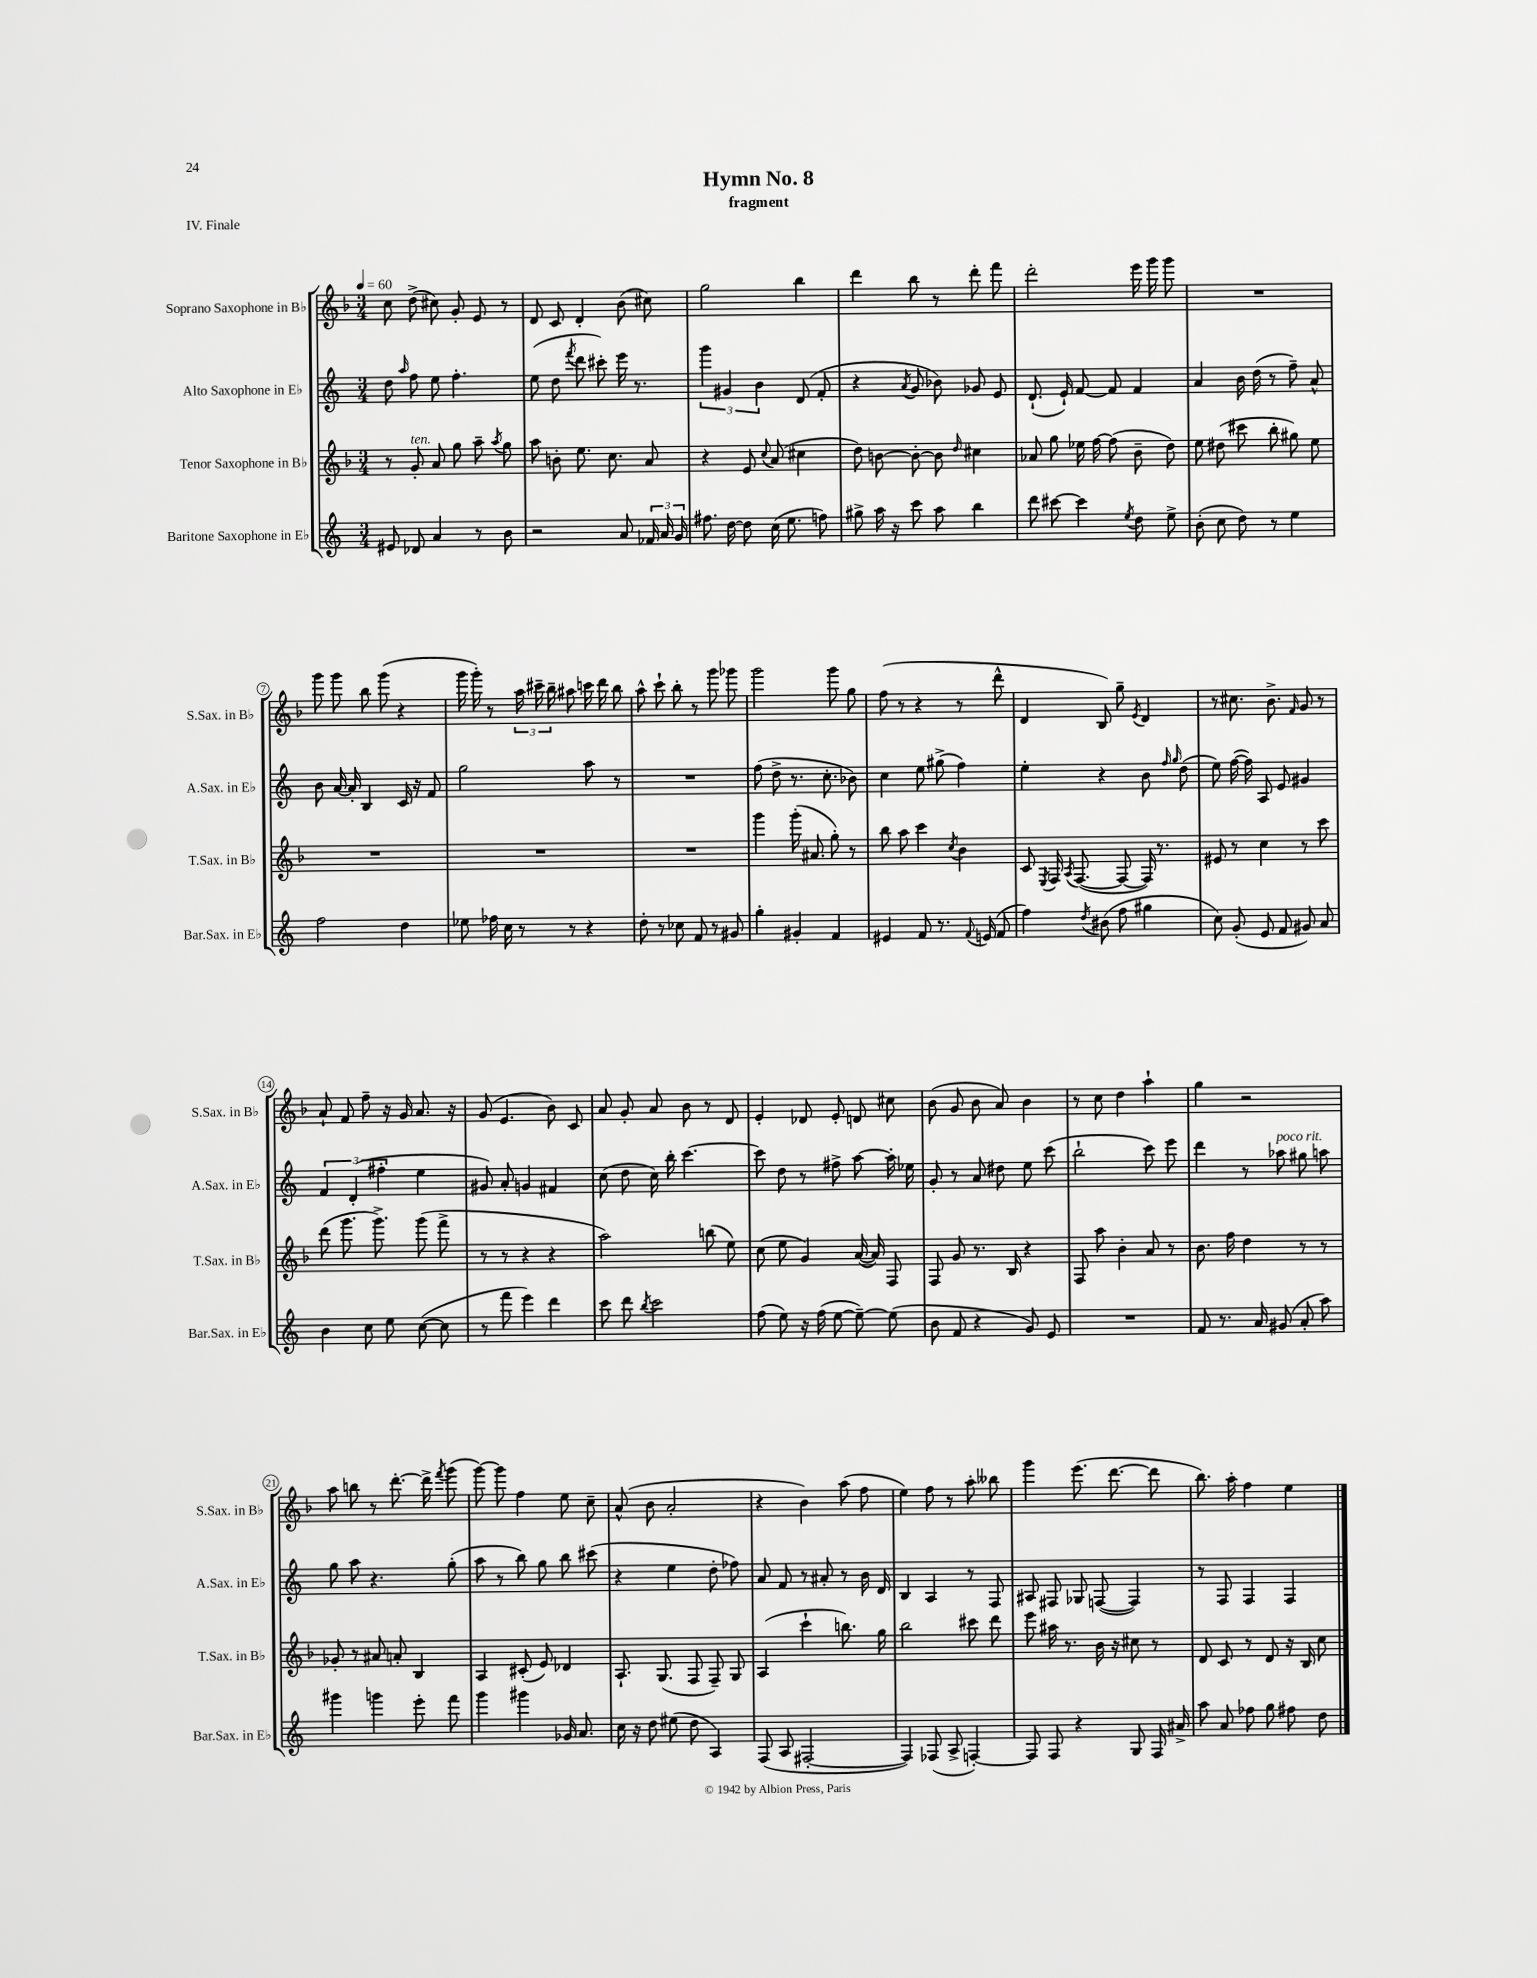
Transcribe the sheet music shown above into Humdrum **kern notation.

**kern	**kern	**kern	**kern
*part4	*part3	*part2	*part1
*staff4	*staff3	*staff2	*staff1
*I"Baritone Saxophone in E♭	*I"Tenor Saxophone in B♭	*I"Alto Saxophone in E♭	*I"Soprano Saxophone in B♭
*I'Bar.Sax. in E♭	*I'T.Sax. in B♭	*I'A.Sax. in E♭	*I'S.Sax. in B♭
*clefG2	*clefG2	*clefG2	*clefG2
*k[]	*k[b-]	*k[]	*k[b-]
*M3/4	*M3/4	*M3/4	*M3/4
*MM60	*MM60	*MM60	*MM60
=1	=1	=1	=1
8e#X/	8r	8dd\	8cc\
.	.	16qqaa/	.
!	!LO:TX:a:i:t=ten.	!	!
8d-X/	8g'/	8ff\	(8dd^\
4a/	8a/	8ee\	8cc#X\)
.	8gg\	4.ff'\	8g'/
8r	8aa~\	.	8e/
.	8qaa/	.	.
8b\	8gg\	.	8r
=2	=2	=2	=2
2r	8aa\	(8ee\	8d/
.	8bn'\	8dd\	8c/
.	.	8qfff/	.
.	8.ee\	8ddd\	4d'/
.	.	8ccc#X'\)	.
.	8.cc\	.	.
8a/	.	16eee\	(8b-\
.	.	8.r	.
24f-X/	8a/	.	8cc#X\)
24a/	.	.	.
24g/	.	.	.
=3	=3	=3	=3
8.ff#X\	4r	6ggg\	2gg\
.	.	6g#X/	.
[16dd\	.	.	.
8dd\]	8e/	.	.
.	.	6b\	.
.	8qqcc/	.	.
(16cc\	(8a/	.	.
8.ee\	.	.	.
.	4cc#X\	(8d/	4bb-\
8ffn\)	.	8f'/	.
=4	=4	=4	=4
8gg#X^\	8dd\)	4r	4ddd\
16aa\	[8bn\	.	.
16r	.	.	.
.	.	8qa/	.
8ccc\	8b'\_	8g/	8bb-\
8aa\	8b\]	8b-X\)	8r
.	16qqdd/	.	.
4bb\	4cc#X\	8g-X/	8ddd'\
.	.	8e/	8fff\
=5	=5	=5	=5
8ddd\	8a-X/	(8.d`/	2ddd'\
[8ccc#X\	8gg\	.	.
.	.	16e`/)	.
4ccc#\]	16ee-X\	[8f/	.
.	[16ff\	.	.
.	(8ff\]	8f/]	.
8qee/	.	.	.
8dd\	8b-~\	4f/	16eee\
.	.	.	16ggg\
8ee^\	8dd\)	.	8ggg\
=6	=6	=6	=6
(8b'\	8ee\	4a/	2.r
8cc\	(8dd#X\	.	.
8dd\)	8ccc#X\	16b\	.
.	.	(16dd\	.
8r	8bb-'\	8r	.
4ee\	8gg#X\)	8ff~\)	.
.	8ee\	8a^^/	.
!!LO:LB:g=z
=7	=7	=7	=7
2ff\	2.r	8b\	8ggg\
.	.	[16a/	8ggg\
.	.	16a'/]	.
.	.	4B/	8bb-\
.	.	.	(8ggg\
4dd\	.	16c/	4r
.	.	16r	.
.	.	8f/	.
=8	=8	=8	=8
8ee-X\	2.r	2gg\	16ggg\
.	.	.	16ggg'\)
16ff-X\	.	.	8r
16cc\	.	.	.
8r	.	.	24aa\
.	.	.	24ccc#X~\
.	.	.	24bb-~\
8r	.	.	8aa#X\
4r	.	8aa\	16cccn\
.	.	.	16ddd\
.	.	8r	8bb-\
=9	=9	=9	=9
8dd'\	2.r	2.r	8aa^^\
8r	.	.	8ccc`\
8cc-X\	.	.	8bb-'\
8f/	.	.	8r
8r	.	.	8ggg\
8g#X/	.	.	8ggg-X\
=10	=10	=10	=10
4gg'\	4ggg\	(8ff\	2ggg\
.	.	8dd^\	.
4g#X'/	(16ggg'\	8.r	.
.	8.a#X/	.	.
.	.	8.cc'\	.
4f/	8gg'\)	.	8ggg\
.	8r	8b-X\)	8gg\
=11	=11	=11	=11
4e#X/	8bb-\	4cc\	(8ff\
.	8aa\	.	8r
8f/	4ccc\	8ee\	4r
8.r	.	(8gg#X^\	.
.	8qcc/	.	.
.	4b-\	4ff\)	8r
8qqf/	.	.	.
(16en/	.	.	.
8f/	.	.	8ddd^^\
=12	=12	=12	=12
4ff\)	8c/	4ee'\	4d/
.	8qE/	.	.
.	16F/	.	.
.	8qA/	.	.
.	([8.F/	.	.
8qdd/	.	.	.
(8b#X\	.	4r	8B-/)
8ff\	8F/_	.	8gg~\
.	.	.	8qe/
4gg#X\	16F/])	8b\	4d/
.	8.r	.	.
.	.	16qqff/	.
.	.	16qqgg/	.
.	.	(8dd\	.
=13	=13	=13	=13
8cc\)	8e#X/	8ee\)	8r
(8g'/	8r	([16ff\	8.cc#X\
.	.	16ff\])	.
8e/	4cc\	8A/	.
.	.	.	8.b-^\
8f/	.	8e/	.
.	.	.	16qqf/
8g#X/)	8r	4g#X/	8g/
8a/	8ccc\	.	8r
!!LO:LB:g=z
=14	=14	=14	=14
4b\	(8ddd\	6f/	8a`/
.	8.ggg\	.	8f/
.	.	(6d'/	.
8cc\	.	.	8ff~\
.	8.ggg^\)	.	.
.	.	6ff#X'\	.
8ee\	.	.	16r
.	.	.	16g/
([8cc\	(8ggg\	4ee\	8.a/
8cc\]	8fff^\	.	.
.	.	.	16r
=15	=15	=15	=15
8r	8r	8g#X/)	(8g/
8fff\	8r	8a'/	4.e/
4eee\)	4r	4gn/	.
4ddd\	4r	4f#X/	8b-\)
.	.	.	8c/
=16	=16	=16	=16
8ccc\	2aa\)	(8cc\	8a/
8ddd\	.	8dd\	8g'/
8qbb/	.	.	.
2ccc\	.	16cc\)	8a/
.	.	16bb'\	.
.	.	[4.ccc\	8b-\
.	(8bbn\	.	8r
.	8ee\)	.	8d/
=17	=17	=17	=17
(8ff\	(8cc\	8ccc\]	4e'/
8ee\)	8ee\	8dd\	.
16r	4g/)	8r	8d-X/
(16ff\	.	.	.
[8ee\	.	8ff#X^\	8e'/
8ee~\_)	([16a/	[8aa\	8dn/
.	16a/])	.	.
(8ee\]	8F/	16aa'\]	8cc#X\
.	.	16ee-X\	.
=18	=18	=18	=18
8b\	8F/	8g'/	(8b-\
8f/	8g/	8r	8g/
4r	8.r	8a/	8b-\
.	.	8dd#X\	8a/)
.	16B-/	.	.
8g/)	4r	8ee\	4b-\
8e/	.	(8ccc\	.
=19	=19	=19	=19
2.r	8F/	2bb`\	8r
.	8aa\	.	8cc\
.	4b-'\	.	4dd\
.	8a/	8ccc\)	4aa`\
.	8r	8eee\	.
=20	=20	=20	=20
8f/	8.b-\	4ddd\	4gg\
8.r	.	.	.
.	16ff\	.	.
.	4dd\	8r	2r
16a/	.	.	.
!	!	!LO:TX:a:i:t=poco rit.	!
(8g#X/	.	8aa-X\	.
8a'/	8r	8gg#X\	.
8aa\)	8r	8aan\	.
!!LO:LB:g=z
=21	=21	=21	=21
4ggg#X\	8g-X'/	8gg\	8aa\
.	8r	8aa\	8bbn\
4gggn\	8a#X/	4.r	8r
.	8an'/	.	[8.ddd'\
8eee'\	4B-/	.	.
.	.	.	16ddd^\]
.	.	.	8qfff/
8fff\	.	(8gg'\	(8ggg\
=22	=22	=22	=22
4ggg\	4A/	8aa\	[8ggg\)
.	.	8r	8ggg\]
4ggg#X\	(8c#X'/	8bb\)	4ff\
.	8e/)	8gg\	.
16g-X/	4d-X/	8bb\	8ee\
8.a/	.	.	.
.	.	(8ccc#X\	8cc~\
=23	=23	=23	=23
16cc\	8.A`/	4r	(8a^^/
16r	.	.	.
8dd\	.	.	8b-\
.	(8.G/	.	.
(8ee#X\	.	4ee\	2a'/
8dd\	8F/	.	.
4A/)	8F~/)	8dd'\	.
.	8G/	8ff-X\)	.
=24	=24	=24	=24
(8F/	(4A/	8a/	4r
8A/	.	8f/	.
[2F#X'/	4ccc`\	8r	4b-\)
.	.	8a#X'/	.
.	8.bbn\)	8r	(8aa\
.	.	16b\	8ff\
.	16gg\	16d/	.
=25	=25	=25	=25
4F#/])	2bb-\	4B/	4ee\)
(8F-X/	.	4A/	8ff\
8A^/	.	.	8r
[4Fn'/)	8ccc#X\	8r	8aa'\
.	8ddd\	8F/	8bb--X\
=26	=26	=26	=26
8F/]	8eee\	8A#X/	4ggg\
8F/	16aa#X\	8F#X/	.
.	8.r	.	.
4r	.	8G-X/	(8.eee\
.	16b-\	([8Fn/	.
.	16r	.	[8.ddd\
8G/	8cc#X\	4F/])	.
16F/	8r	.	8ddd\]
16a#X^/	.	.	.
=27	=27	=27	=27
8aa\	8d/	8r	8.bb-\)
8a/	8c/	8F/	.
.	.	.	16aa'\
8ff-X\	8r	4F/	4ff\
8gg\	8d/	.	.
8ff#X\	16r	4F/	4ee\
.	16B-/	.	.
8dd\	8cc\	.	.
==	==	==	==
*-	*-	*-	*-
